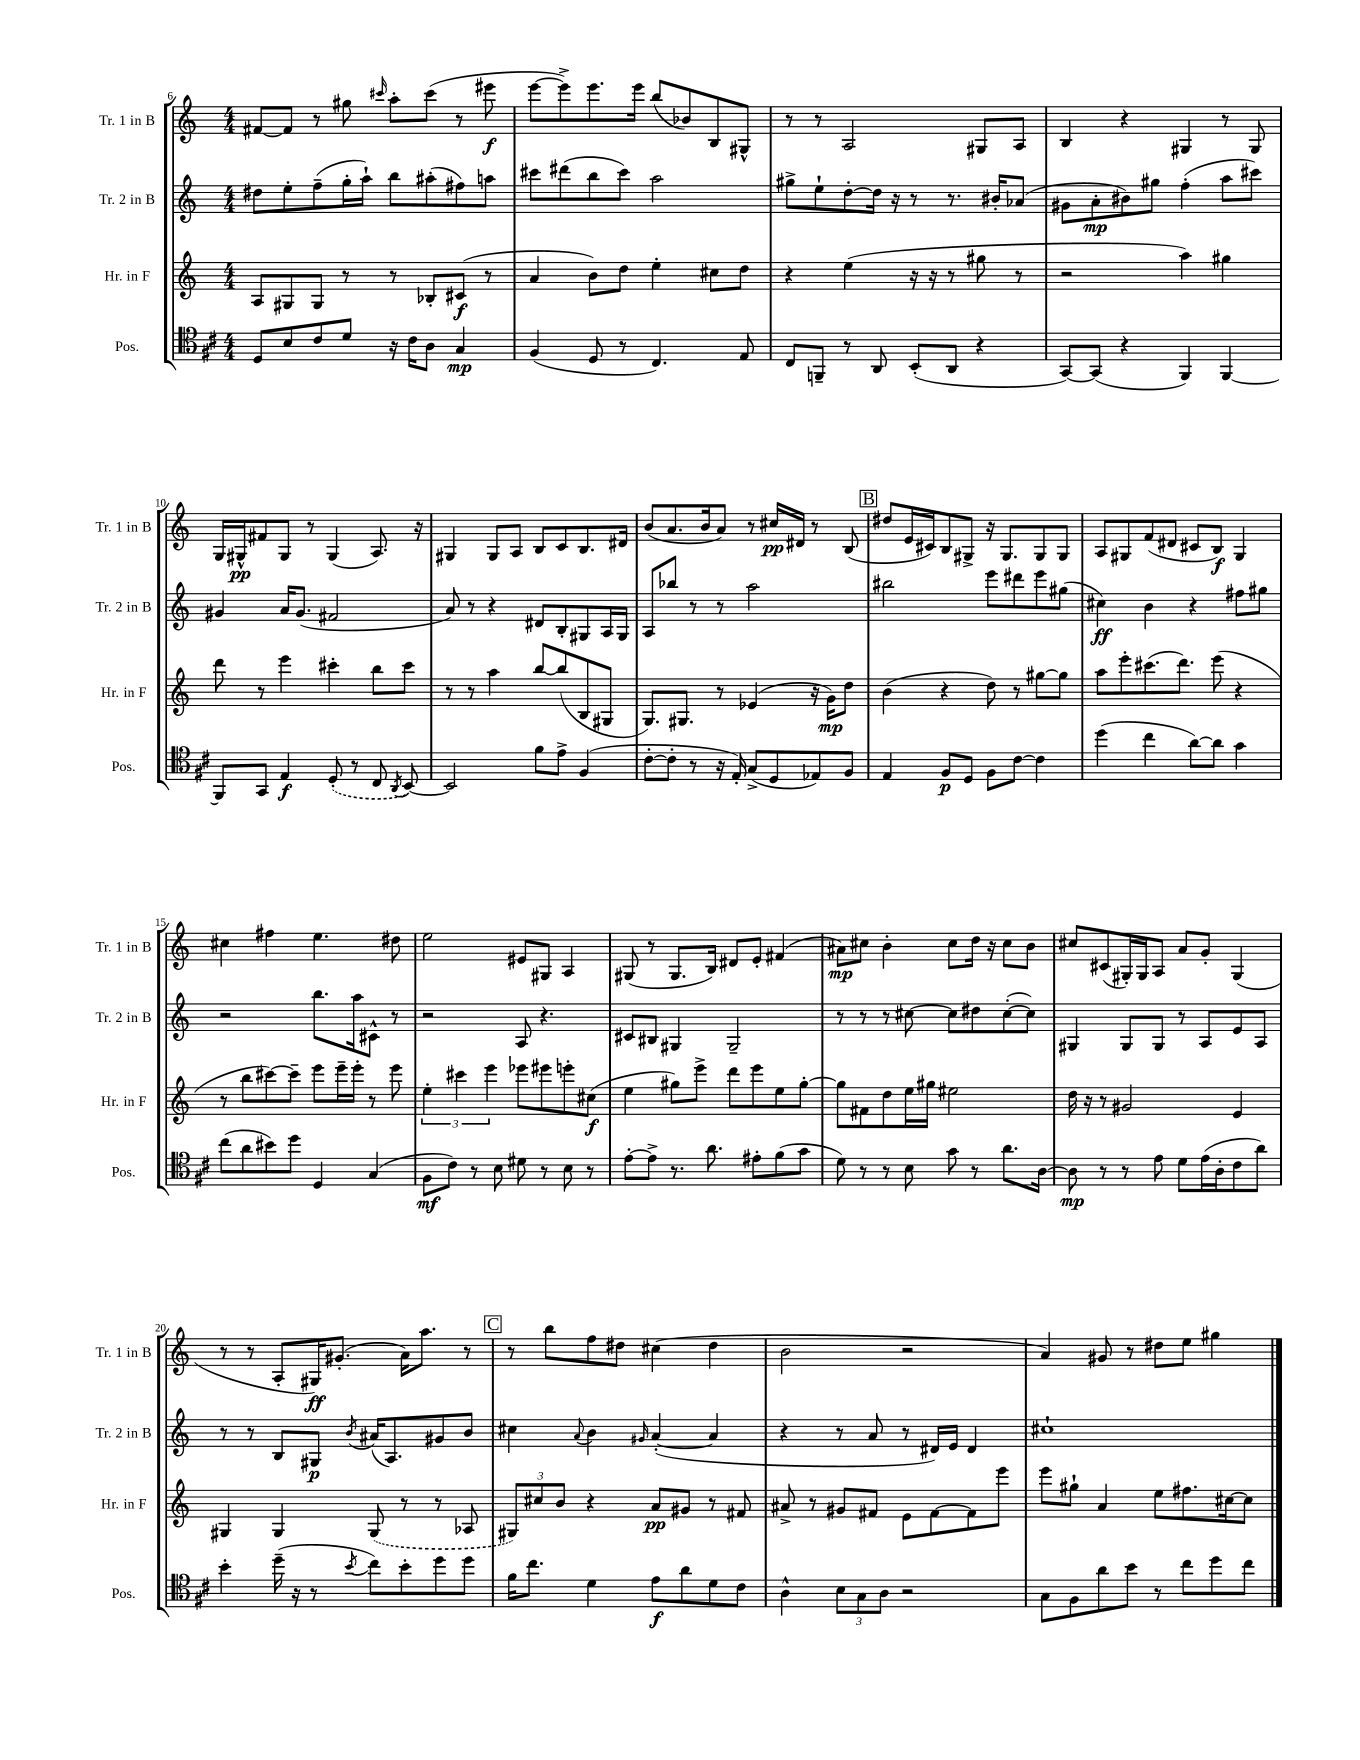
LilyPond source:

<<
\new StaffGroup <<
\new Staff = "s0" \with { instrumentName = "Tr. 1 in B" shortInstrumentName = "Tr. 1 in B" } {
    \clef treble \key c \major \numericTimeSignature \time 4/4
    \autoBeamOff fis'8[~ fis'8] r8 gis''8 \grace { cis'''16 } a''8[-. cis'''8]( r8 eis'''8\f |
    e'''8[~ e'''8->) e'''8. e'''16] b''8[( bes'8) b8 gis8]-^ |
    r8 r8 a2 gis8[ a8] |
    b4 r4 gis4 r8 gis8 |
    g16[ gis16-^\pp fis'8 gis8] r8 gis4( a8.) r16 |
    gis4 gis8[ a8] b8[ c'8 b8. dis'16] |
    b'8[( a'8. b'16 a'8]) r8 cis''16[\pp dis'16] r8 b8( |
    \mark \markup { \box "B" } dis''8[ e'16 cis'16) b8 gis8]-> r16 gis8.[ gis8 gis8] |
    a8[ gis8 f'8( dis'8] cis'8[ b8]\f) gis4 |
    cis''4 fis''4 e''4. dis''8 |
    e''2 eis'8[ gis8] a4 |
    gis8( r8 gis8.[ b16]) dis'8[ e'8]-. fis'4( |
    ais'8[\mp) cis''8] b'4-. cis''8[ d''16] r16 cis''8[ b'8] |
    cis''8[ cis'8( gis16-.) gis16 a8] a'8[ g'8]-. gis4( |
    r8 r8 a8[-. gis16\ff) gis'8.]-.( a'16[) a''8.] r8 |
    \mark \markup { \box "C" } r8 b''8[ f''8 dis''8] cis''4( dis''4 |
    b'2 r2 |
    a'4) gis'8 r8 dis''8[ e''8] gis''4 \bar "|." |
}
\new Staff = "s1" \with { instrumentName = "Tr. 2 in B" shortInstrumentName = "Tr. 2 in B" } {
    \clef treble \key c \major \numericTimeSignature \time 4/4
    \autoBeamOff dis''8[ e''8-. f''8--( g''16-. a''16]-!) b''8[ ais''8-.( fis''8) a''8] |
    cis'''8[ dis'''8( b''8 cis'''8]) a''2 |
    gis''8[-> e''8-! d''8~-. d''16] r16 r8 r8. bis'16[-. aes'8]( |
    gis'8[ a'8-.\mp bis'8) gis''8] f''4-.( a''8[ cis'''8]) |
    gis'4 a'16[ gis'8.]( fis'2 |
    a'8) r8 r4 dis'8[ b8-. gis8 a16 gis16] |
    a8[ bes''8] r8 r8 a''2 |
    \mark \markup { \box "B" } bis''2 e'''8[ dis'''8 e'''8 gis''8]( |
    cis''4\ff) b'4 r4 fis''8[ gis''8] |
    r2 b''8.[ a''16 cis'8]-^ r8 |
    r2 a8 r4. |
    cis'8[ bis8] gis4 gis2-- |
    r8 r8 r8 cis''8~ cis''8[ dis''8 cis''8~-.( cis''8]) |
    gis4 gis8[ gis8] r8 a8[ e'8 a8] |
    r8 r8 b8[ gis8]\p \acciaccatura { b'8 } ais'16[( a8.) gis'8 b'8] |
    \mark \markup { \box "C" } cis''4 \appoggiatura { a'8 } b'4 \grace { gis'16 } a'4~-.( a'4 |
    r4 r8 a'8 r8 dis'16[) e'16] dis'4 |
    cis''1-! \bar "|." |
}
\new Staff = "s2" \with { instrumentName = "Hr. in F" shortInstrumentName = "Hr. in F" } {
    \clef treble \key c \major \numericTimeSignature \time 4/4
    \autoBeamOff a8[ gis8 gis8] r8 r8 bes8[-. cis'8]\f( r8 |
    a'4 b'8[) d''8] e''4-. cis''8[ d''8] |
    r4 e''4( r16 r16 r8 gis''8 r8 |
    r2 a''4) gis''4 |
    d'''8 r8 e'''4 cis'''4-. b''8[ cis'''8] |
    r8 r8 a''4 b''8[~ b''8( b8 gis8] |
    g8.[) gis8.] r8 ees'4( r16 g'16[\mp) d''8] |
    \mark \markup { \box "B" } b'4( r4 d''8) r8 gis''8[~ gis''8] |
    a''8[ e'''8-. cis'''8.( d'''8.]) e'''8( r4 |
    r8 b''8[ cis'''8~) cis'''8]-- e'''8[ e'''16-- e'''16]-. r8 e'''8 |
    \tuplet 3/2 { e''4-. cis'''4 e'''4 } ees'''8[ eis'''8 e'''8-. cis''8]\f( |
    e''4 gis''8[) e'''8]-> d'''8[ e'''8 e''8 gis''8]~-. |
    gis''8[ fis'8 d''8 e''16 gis''16] eis''2 |
    d''16 r16 r8 gis'2 e'4 |
    gis4 gis4 \once \slurDashed gis8( r8 r8 aes8 |
    \mark \markup { \box "C" } \tuplet 3/2 { gis8[) cis''8 b'8] } r4 a'8[\pp gis'8] r8 fis'8 |
    ais'8-> r8 gis'8[ fis'8] e'8[ fis'8~ fis'8 e'''8] |
    e'''8[ gis''8]-! a'4 e''8[ fis''8. cis''16~ cis''8] \bar "|." |
}
\new Staff = "s3" \with { instrumentName = "Pos." shortInstrumentName = "Pos." } {
    \clef tenor \key d \major \numericTimeSignature \time 4/4
    \autoBeamOff d8[ b8 cis'8 d'8] r16 cis'16[ a8] g4\mp |
    fis4( d8 r8 cis4.) e8 |
    cis8[ f,8]-- r8 a,8 b,8[-.( a,8] r4 |
    g,8[~) g,8]( r4 fis,4) fis,4~ |
    fis,8[ g,8] e4\f \once \slurDashed d8-.( r8 cis8 \acciaccatura { a,8 } b,8~) |
    b,2 fis'8[ e'8]-> fis4( |
    cis'8[~-. cis'8]-. r8 r16 e16-.) g8[->( d8 ees8) fis8] |
    \mark \markup { \box "B" } e4 fis8[\p d8] fis8[ cis'8]~ cis'4 |
    d''4( cis''4 a'8[~) a'8] g'4 |
    cis''8[( a'8 bis'8) d''8] d4 g4( |
    fis8[\mf cis'8]) r8 b8 dis'8 r8 b8 r8 |
    e'8[~-. e'8]-> r8. a'8. eis'8[-. fis'8( g'8] |
    d'8) r8 r8 b8 g'8 r8 a'8.[ a16]~ |
    a8\mp r8 r8 e'8 d'8[ e'16( a16-. cis'8 a'8]) |
    b'4-. d''16--( r16 r8 \acciaccatura { b'8 } cis''8[) b'8-. d''8 d''8] |
    \mark \markup { \box "C" } fis'16[ cis''8.] d'4 e'8[\f a'8 d'8 cis'8] |
    a4-^ \tuplet 3/2 { b8[ g8 a8] } r2 |
    g8[ fis8 a'8 b'8] r8 cis''8[ d''8 cis''8] \bar "|." |
}
>>
>>
\layout { \context { \Score currentBarNumber = #6 } }
